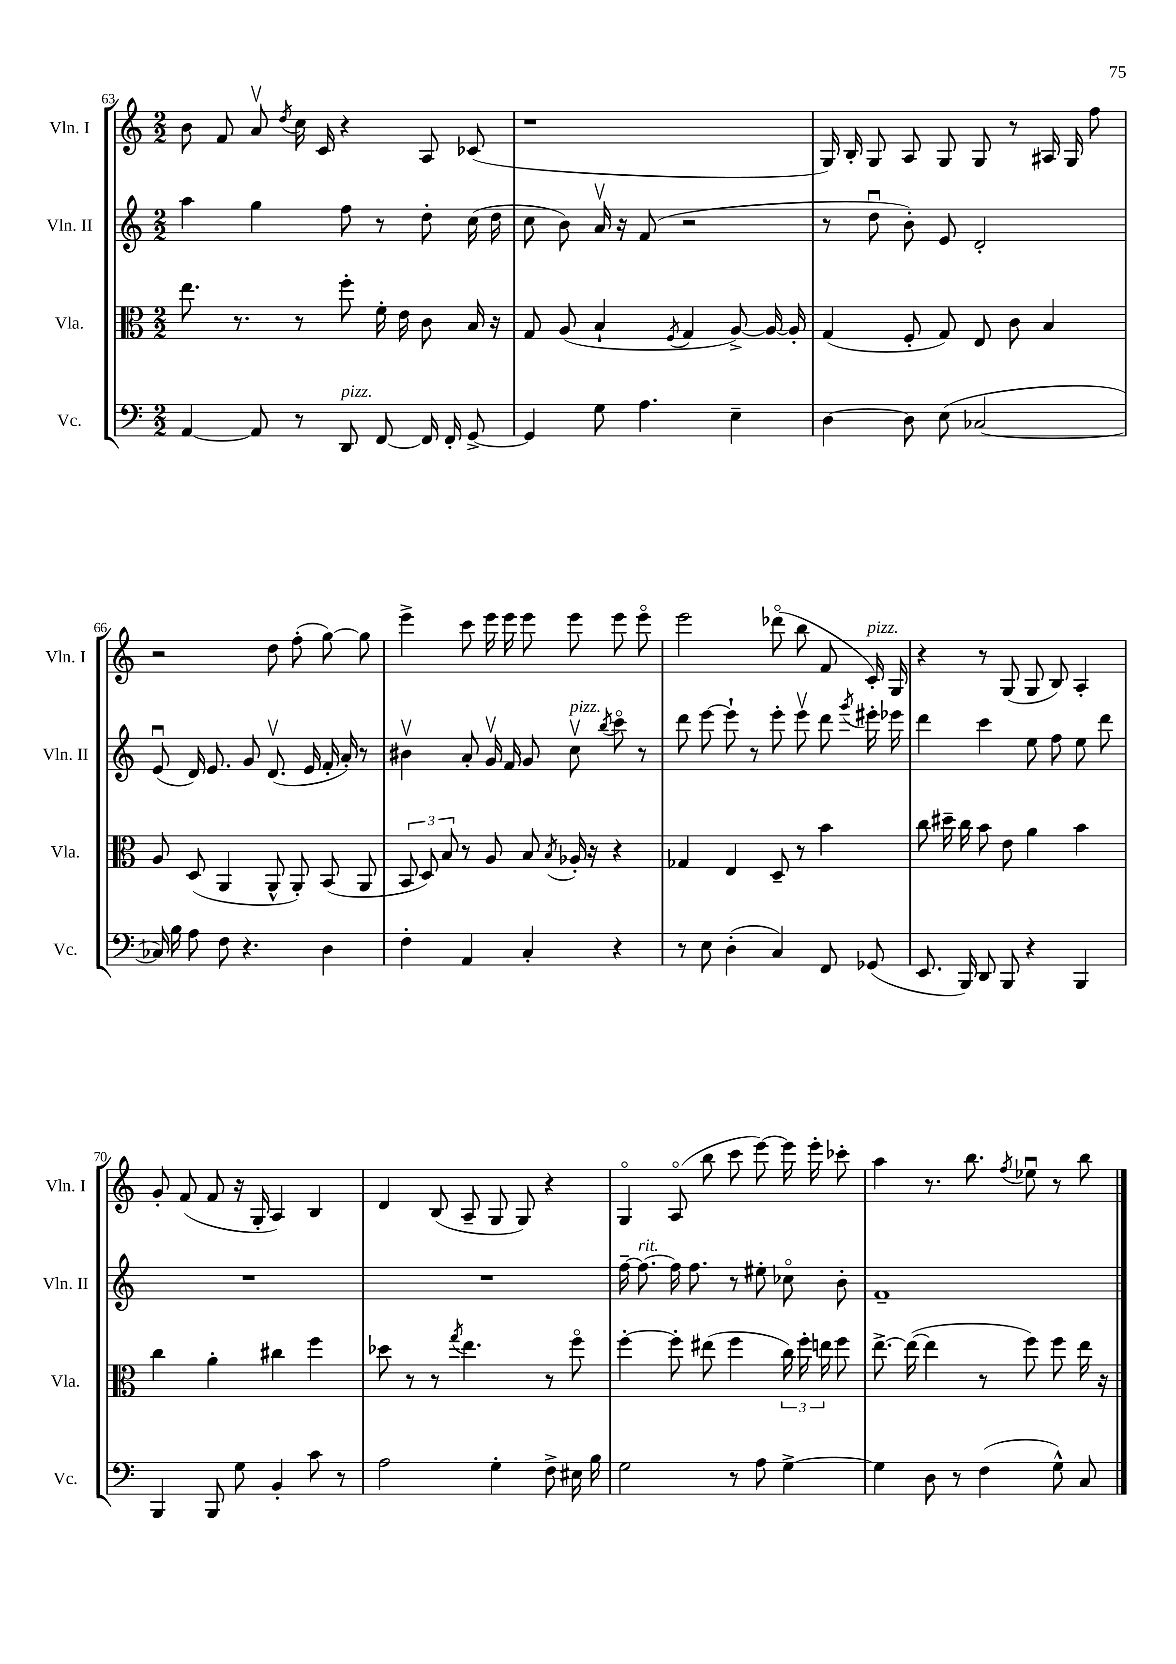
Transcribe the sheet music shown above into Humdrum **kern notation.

**kern	**kern	**kern	**kern
*staff4	*staff3	*staff2	*staff1
*clefF4	*clefC3	*clefG2	*clefG2
*k[]	*k[]	*k[]	*k[]
*M2/2	*M2/2	*M2/2	*M2/2
[4AA	8.ee	4aa	8b
.	.	.	8f
.	8.r	.	.
8AA]	.	4gg	8av
.	.	.	8qdd
8r	8r	.	16cc
.	.	.	16c
8DD	8ff'	8ff	4r
[8FF	16f'	8r	.
.	16e	.	.
16FF]	8c	8dd'	8A
16FF'	.	.	.
[8GG^	16B	(16cc	(8c-
.	16r	16dd	.
=	=	=	=
4GG]	8G	8cc	1r
.	(8A	8b)	.
8G	4B`	16av	.
.	.	16r	.
4.A	.	(8f	.
.	8qF	.	.
.	4G	2r	.
4E~	[8A^)	.	.
.	16A_	.	.
.	16A']	.	.
=	=	=	=
[4D	(4G	8r	16G)
.	.	.	16B'
.	.	8ddu	8G
8D]	8F'	8b')	8A
(8E	8G)	8e	8G
[2C-	8E	2d'	8G
.	8c	.	8r
.	4B	.	16A#
.	.	.	16G
.	.	.	8ff
=	=	=	=
16C-])	8A	(8eu	2r
16B	.	.	.
8A	(8D	16d)	.
.	.	8.e	.
8F	4AA	.	.
4.r	.	8g	.
.	8AA^^	(8.dv	8dd
.	8AA')	.	(8ff'
.	.	16e	.
4D	(8BB	16f'	[8gg)
.	.	16a')	.
.	8AA	8r	8gg]
=	=	=	=
4F'	12BB	4b#v	4eee^
.	12D)	.	.
.	12B	.	.
4AA	8r	8a'	8ccc
.	8A	16gv	16eee
.	.	16f	16eee
4C'	8B	8g	8eee
.	8qB	.	.
.	16A-'	8ccv	8eee
.	16r	.	.
.	.	8qbb	.
4r	4r	8ccco	8eee
.	.	8r	8eeeo
=	=	=	=
8r	4G-	8ddd	2eee
8E	.	[8eee	.
(4D'	4E	8eee`]	.
.	.	8r	.
4C)	8D~	8eee'	(8ddd-o
.	8r	8eeev	8bb
8FF	4b	8ddd	8f
.	.	8qggg	.
(8GG-	.	16eee#'	16c')
.	.	16eee-	16G
=	=	=	=
8.EE	8cc	4ddd	4r
.	16dd#~	.	.
16BBB)	16cc	.	.
8DD	8b	4ccc	8r
8BBB	8e	.	(8G
4r	4a	8ee	8G
.	.	8ff	8B)
4BBB	4b	8ee	4A'
.	.	8ddd	.
=	=	=	=
4BBB	4cc	1r	8g'
.	.	.	(8f
8BBB	4a'	.	8f
8G	.	.	16r
.	.	.	16G'
4BB'	4cc#	.	4A)
8c	4ff	.	4B
8r	.	.	.
=	=	=	=
2A	8dd-	1r	4d
.	8r	.	.
.	8r	.	(8B
.	8qgg	.	.
.	4.ee	.	8A~
4G'	.	.	8G
.	.	.	8G)
8F^	8r	.	4r
16E#	8ffo	.	.
16B	.	.	.
=	=	=	=
2G	[4ff'	[16ff~	4Go
.	.	8.ff_	.
.	8ff']	16ff]	(8Ao
.	.	8.ff	.
.	(8ee#	.	8bb
8r	4ff	8r	8ccc
8A	.	8ee#'	[8eee)
[4G^	24cc)	8cc-o	16eee]
.	24ff'	.	.
.	.	.	16eee'
.	24ee	.	.
.	8ff	8b'	8ccc-'
=	=	=	=
4G]	[8.ee^	1f~	4aa
.	(16ee_	.	.
8D	4ee]	.	8.r
8r	.	.	.
.	.	.	8.bb
(4F	8r	.	.
.	.	.	8qff
.	8ff)	.	8ee-u
8G^^)	8ff	.	8r
8C	16ee	.	8bb
.	16r	.	.
==	==	==	==
*-	*-	*-	*-
